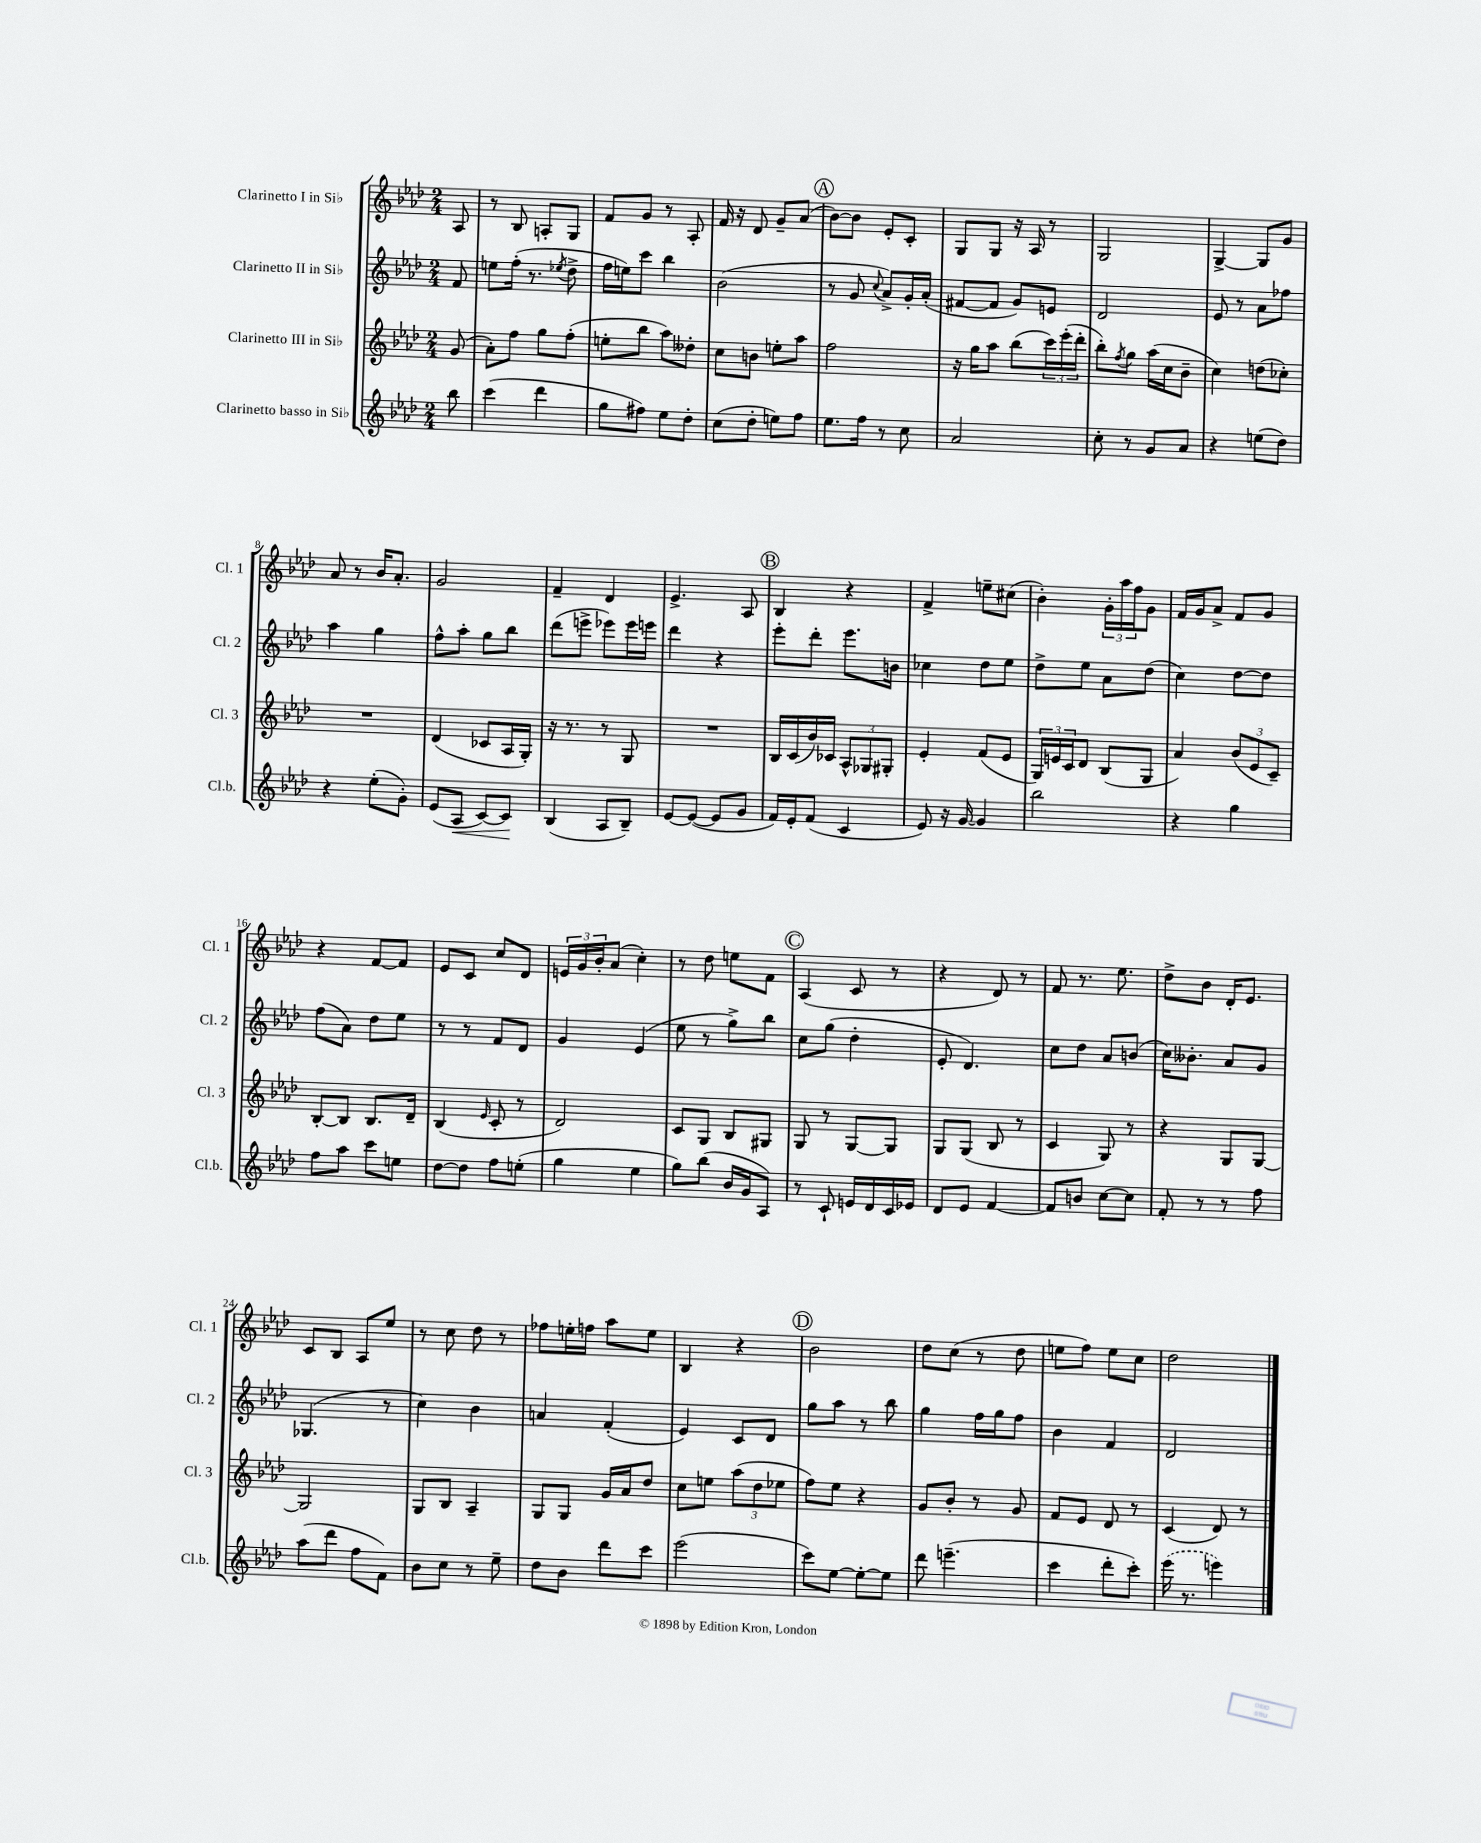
<<
\new StaffGroup <<
\new Staff = "s0" \with { instrumentName = "Clarinetto I in Sib" shortInstrumentName = "Cl. 1" } {
    \clef treble \key aes \major \numericTimeSignature \time 2/4 \partial 8
    aes8 |
    r8 bes8 a8-. g8 |
    f'8 g'8 r8 aes8-. |
    f'16 r16 des'8 g'8-- aes'8( |
    \mark \markup { \circle "A" } bes'8~) bes'8 ees'8-. c'8-. |
    g8 g8 r16 aes16 r8 |
    g2 |
    g4~-> g8 g'8 |
    aes'8 r8 bes'16 aes'8.-. |
    g'2 |
    f'4-- des'4 |
    ees'4.-> aes8 |
    \mark \markup { \circle "B" } bes4 r4 |
    f'4-> e''8-- cis''8( |
    bes'4-.) \tuplet 3/2 { g'16-. aes''16 f''16 } g'8 |
    f'16 g'16 aes'8-> f'8 g'8 |
    r4 f'8~ f'8 |
    ees'8 c'8 c''8 des'8 |
    \tuplet 3/2 { e'16 g'16 bes'16-. } aes'8( c''4-.) |
    r8 des''8 e''8 f'8 |
    \mark \markup { \circle "C" } aes4( c'8 r8 |
    r4 des'8) r8 |
    f'8 r8. ees''8. |
    des''8-> bes'8 des'16-. ees'8. |
    c'8 bes8 aes8 ees''8 |
    r8 c''8 des''8 r8 |
    fes''8 e''16-. f''16 aes''8 e''8 |
    bes4 r4 |
    \mark \markup { \circle "D" } bes'2 |
    des''8 c''8( r8 des''8 |
    e''8 f''8) e''8 c''8 |
    des''2 \bar "|." |
}
\new Staff = "s1" \with { instrumentName = "Clarinetto II in Sib" shortInstrumentName = "Cl. 2" } {
    \clef treble \key aes \major \numericTimeSignature \time 2/4 \partial 8
    f'8 |
    e''8 f''16-.( r8. \acciaccatura { ees''8 } des''8-> |
    f''16 e''16) c'''8 bes''4 |
    bes'2( |
    \mark \markup { \circle "A" } r8 g'8 \appoggiatura { c''8 } aes'8->) g'16-. aes'16-.( |
    fis'8~ fis'8 g'8) e'8 |
    des'2 |
    ees'8 r8 aes'8 fes''8 |
    aes''4 g''4 |
    f''8-^ aes''8-. g''8 bes''8 |
    des'''8( e'''8-> ees'''8) ees'''16 e'''16 |
    des'''4 r4 |
    \mark \markup { \circle "B" } ees'''8-. des'''8-. ees'''8. b'16 |
    ces''4 des''8 ees''8 |
    des''8-> ees''8 aes'8 des''8( |
    c''4) des''8~ des''8 |
    f''8( aes'8) des''8 ees''8 |
    r8 r8 f'8 des'8 |
    g'4 ees'4( |
    ees''8 r8 g''8->) bes''8 |
    \mark \markup { \circle "C" } c''8 g''8( des''4-. |
    ees'8-. des'4.) |
    c''8 des''8 aes'8 b'8( |
    c''16) beses'8.-. aes'8 g'8 |
    ges4.( r8 |
    c''4) bes'4 |
    a'4 f'4-.( |
    ees'4) c'8 des'8 |
    \mark \markup { \circle "D" } g''8 aes''8 r8 bes''8 |
    g''4 f''16 g''16 f''8 |
    bes'4 f'4 |
    des'2 \bar "|." |
}
\new Staff = "s2" \with { instrumentName = "Clarinetto III in Sib" shortInstrumentName = "Cl. 3" } {
    \clef treble \key aes \major \numericTimeSignature \time 2/4 \partial 8
    g'8( |
    aes'8-.) f''8 g''8 f''8-.( |
    e''8-. bes''8 aes''8) deses''8-. |
    c''8 b'8 e''8-. aes''8 |
    \mark \markup { \circle "A" } f''2 |
    r16 g''16 aes''8 bes''8( \tuplet 3/2 { c'''16) ees'''16-.( des'''16-. } |
    bes''8-.) \acciaccatura { f''8 } g''8 aes''16( c''16 bes'8-- |
    c''4) d''8( ces''8-.) |
    R2 |
    des'4( ces'8 aes16 g16-.) |
    r16 r8. r8 g8 |
    R2 |
    \mark \markup { \circle "B" } bes16 c'16( bes'16) ces'16 \tuplet 3/2 { aes8-^ ges8 gis8-. } |
    ees'4-. f'8( ees'8 |
    \tuplet 3/2 { g16) e'16 c'16 } des'8 bes8( g8 |
    aes'4) \tuplet 3/2 { bes'8( ees'8 c'8--) } |
    bes8~-. bes8 bes8. des'16-- |
    bes4( \grace { ees'16 } c'8-. r8 |
    des'2) |
    c'8 g8 bes8 gis8 |
    \mark \markup { \circle "C" } g8 r8 g8~ g8 |
    g8 g8( bes8 r8 |
    c'4 g8) r8 |
    r4 g8 g8~ |
    g2 |
    g8 bes8 aes4-- |
    g8 g8 g'16 aes'16 des''8 |
    c''8 e''8 \tuplet 3/2 { aes''8( des''8 ees''8 } |
    \mark \markup { \circle "D" } f''8) ees''8 r4 |
    g'8 bes'8-. r8 g'8 |
    f'8 ees'8 des'8 r8 |
    c'4( des'8) r8 \bar "|." |
}
\new Staff = "s3" \with { instrumentName = "Clarinetto basso in Sib" shortInstrumentName = "Cl.b." } {
    \clef treble \key aes \major \numericTimeSignature \time 2/4 \partial 8
    bes''8 |
    c'''4( des'''4 |
    g''8 fis''8) ees''8 des''8-. |
    c''8( des''8-. e''8) f''8 |
    \mark \markup { \circle "A" } ees''8. f''16 r8 c''8 |
    aes'2 |
    c''8-. r8 g'8 aes'8 |
    r4 e''8( des''8) |
    r4 ees''8-.( g'8-.) |
    ees'8( aes8\< c'8~) c'8\! |
    bes4( aes8 bes8--) |
    ees'8~ ees'8~( ees'8 g'8 |
    \mark \markup { \circle "B" } f'16) ees'16-. f'8( c'4 |
    ees'8) r16 g'16~ g'4 |
    bes''2 |
    r4 g''4 |
    f''8 aes''8 c'''8 e''8 |
    des''8~ des''8 f''8 e''8-.( |
    g''4 ees''4 |
    g''8) bes''8( bes'16 g'16 aes8) |
    \mark \markup { \circle "C" } r8 c'8-! e'16 des'16 c'16 ees'16 |
    des'8 ees'8 f'4~ |
    f'8 b'8 c''8~ c''8 |
    f'8-. r8 r8 f''8 |
    aes''8( des'''8 f''8 f'8) |
    bes'8 c''8 r8 ees''8-- |
    des''8 bes'8 des'''8 c'''8 |
    ees'''2( |
    \mark \markup { \circle "D" } c'''8) ees''8~ ees''8~-. ees''8 |
    des'''8 e'''4.--( |
    c'''4 des'''8-. c'''8-.) |
    \once \slurDashed ees'''16( r8. e'''4) \bar "|." |
}
>>
>>
